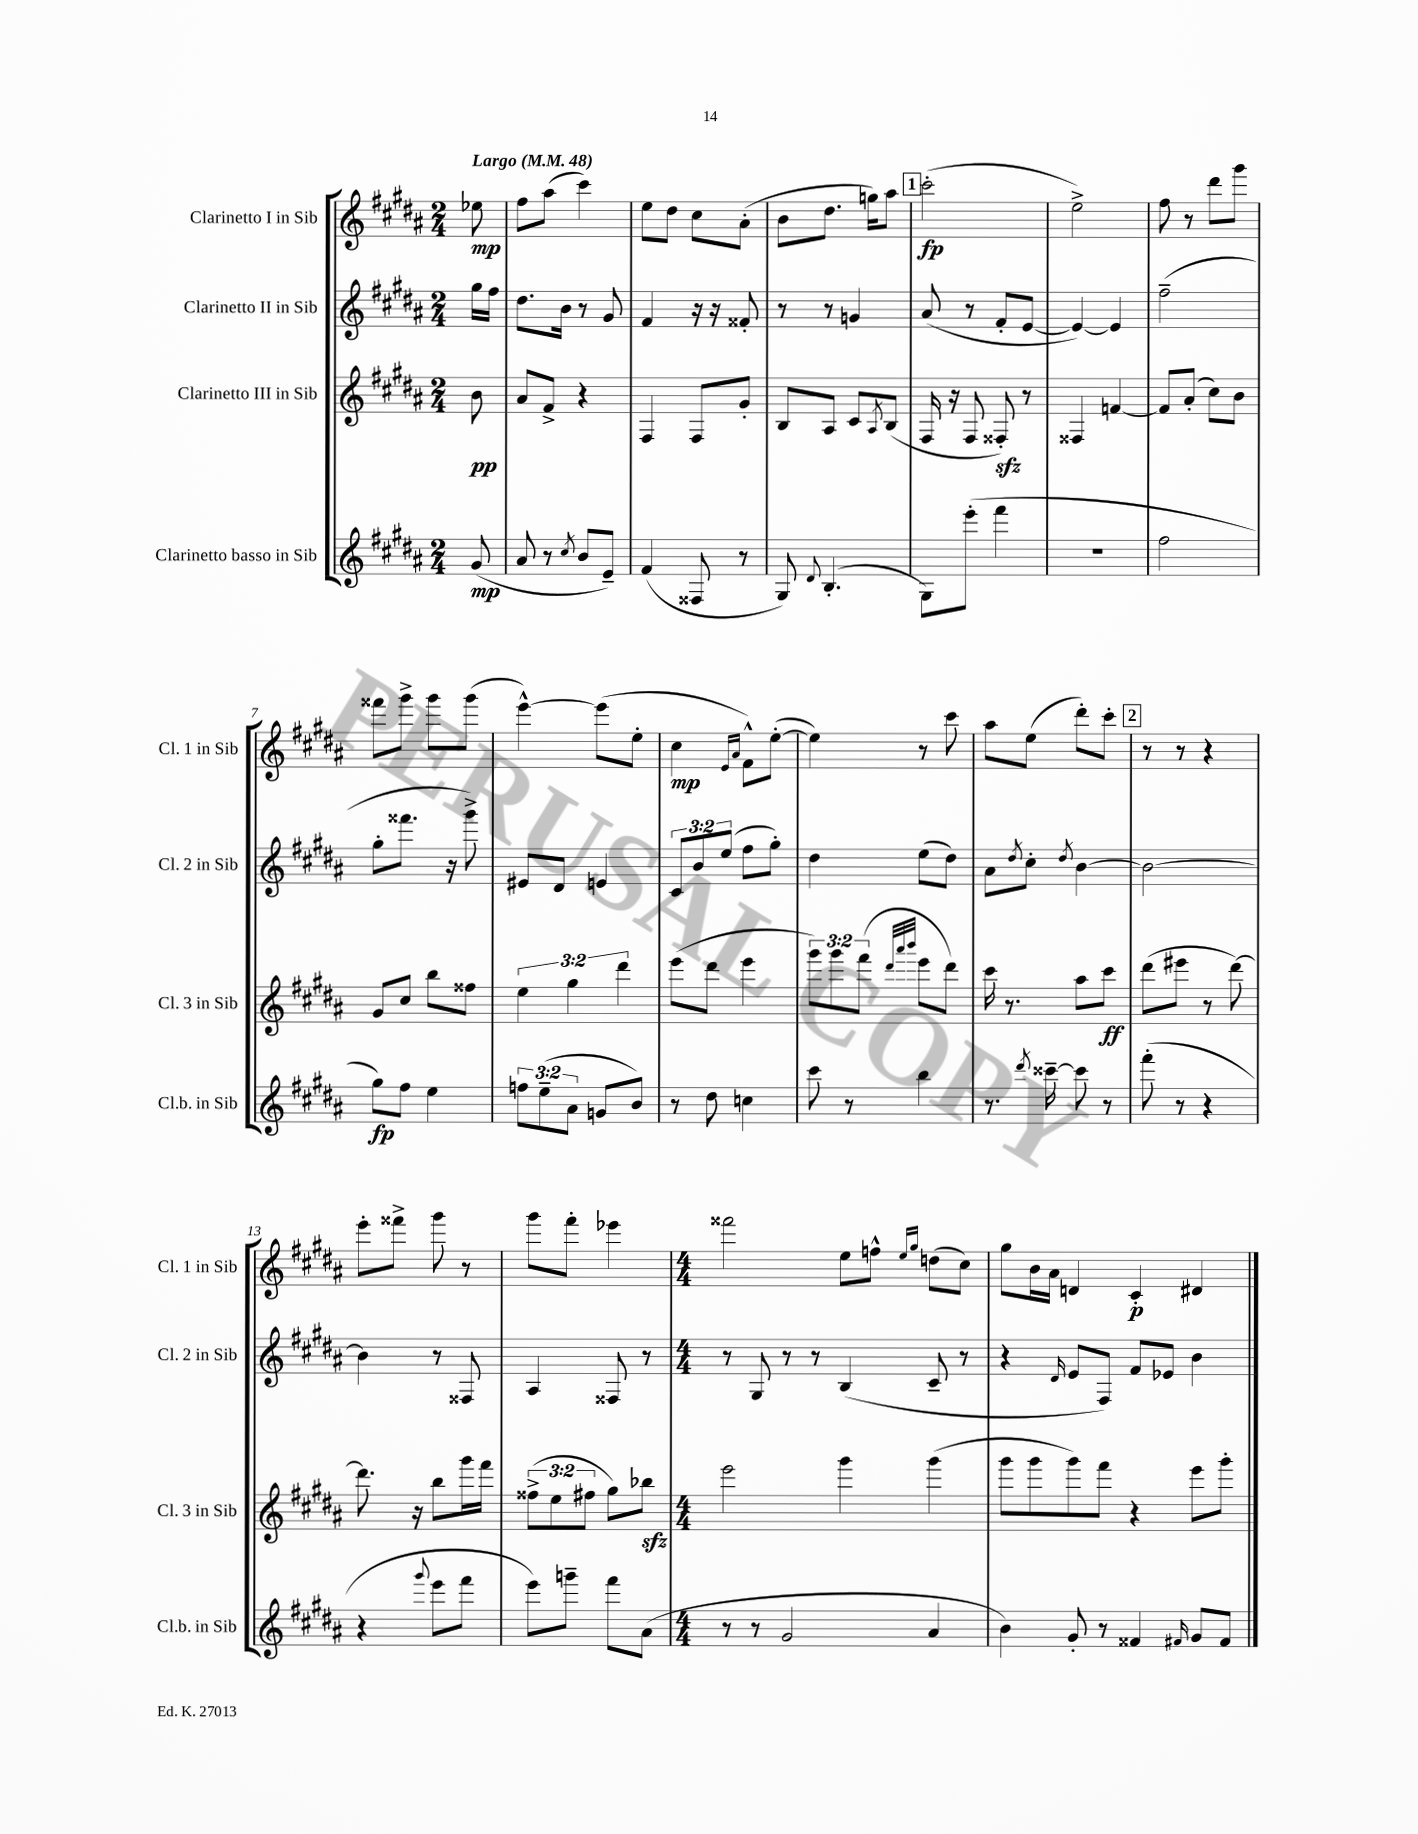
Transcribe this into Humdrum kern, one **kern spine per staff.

**kern	**kern	**kern	**kern
*staff4	*staff3	*staff2	*staff1
*clefG2	*clefG2	*clefG2	*clefG2
*k[f#c#g#d#a#]	*k[f#c#g#d#a#]	*k[f#c#g#d#a#]	*k[f#c#g#d#a#]
*M2/4	*M2/4	*M2/4	*M2/4
*MM48	*MM48	*MM48	*MM48
(8g#	8b	16gg#	8ee-
.	.	16ff#	.
=	=	=	=
8a#	8a#	8.dd#	8ff#
8r	8f#^	.	(8aa#
.	.	16b	.
8qcc#	.	.	.
8b	4r	8r	4ccc#)
8e~)	.	8g#	.
=	=	=	=
(4f#	4F#	4f#	8ee
.	.	.	8dd#
8F##	8F#	16r	8cc#
.	.	16r	.
8r	8g#'	8f##'	(8a#'
=	=	=	=
8G#)	8B	8r	8b
8qqd#	.	.	.
(4.B'	8A#	8r	8.dd#
.	8c#	4g	.
.	.	.	16gg)
.	8qA#	.	.
.	(8B	.	8aa#
=	=	=	=
8G#)	16F#	(8a#	(2ccc#'
.	16r	.	.
(8eee'	8F#	8r	.
4fff#	8F##')	8f#'	.
.	8r	[8e	.
=	=	=	=
2r	4F##	4e_)	2ee^)
.	[4f	4e]	.
=	=	=	=
2ff#	8f]	(2ff#~	8ff#
.	(8a#'	.	8r
.	8cc#)	.	8ddd#
.	8b	.	8ggg#
=	=	=	=
8gg#)	8g#	8gg#'	8fff##
8ff#	8cc#	8.fff##	8ggg#^
4ee	8bb	.	8ggg#
.	.	16r	.
.	8ff##	8ggg#^)	(8ggg#
=	=	=	=
12ff	6ee	8e#	[4eee^^)
(12ee~	.	.	.
.	.	8d#	.
12a#	6gg#	.	.
8g	.	4e	(8eee]
.	6ddd#	.	.
8b)	.	.	8ee'
=	=	=	=
8r	(8eee	12c#	4cc#
.	.	12b	.
8dd#	8ddd#	.	.
.	.	(12ee	.
.	.	.	16qqe
.	.	.	16qqa#
4cc	4eee	8ff#	8f#^^)
.	.	8gg#')	([8ee'
=	=	=	=
8ccc#	12ggg#)	4dd#	4ee])
.	12ggg#	.	.
8r	.	.	.
.	(12fff#	.	.
.	32qqddd#	.	.
.	32qqaaa#	.	.
.	32qqbbb	.	.
4bb	8eee	(8ee	8r
.	8ddd#)	8dd#)	8ccc#
=	=	=	=
8.r	16ccc#	8a#	8aa#
.	8.r	.	.
.	.	8qdd#	.
.	.	8cc#'	(8ee
8qddd#	.	.	.
[16ccc##~	.	.	.
.	.	8qdd#	.
8ccc##]	8aa#	[4b	8ddd#')
8r	8ccc#	.	8ccc#'
=	=	=	=
(8fff#'	(8ddd#	2b_	8r
8r	8eee#	.	8r
4r	8r	.	4r
.	[8ddd#)	.	.
=	=	=	=
4r	8.ddd#]	4b]	8eee'
.	.	.	8fff##^
.	16r	.	.
8qqggg#	.	.	.
8eee	8bb	8r	8ggg#
8fff#	16ggg#	8F##	8r
.	16fff#	.	.
=	=	=	=
8eee)	(12ff##^	4A#	8ggg#
.	12ee	.	.
8ggg~	.	.	8fff#'
.	12ff#	.	.
8fff#	8gg#)	8F##	4eee-
(8a#	8bb-	8r	.
=	=	=	=
*M4/4	*M4/4	*M4/4	*M4/4
8r	2eee	8r	2fff##
8r	.	8G#	.
2g#	.	8r	.
.	.	8r	.
.	4ggg#	(4B	8ee
.	.	.	8ff^^
.	.	.	16qqee
.	.	.	16qqgg#
4a#	(4ggg#	8c#~	(8dd
.	.	8r	8cc#)
=	=	=	=
4b)	8ggg#	4r	8gg#
.	8ggg#	.	16b
.	.	.	16a#
.	.	16qqd#	.
8g#'	8ggg#)	8e	4d
8r	8fff#	8F#)	.
4f##	4r	8f#	4c#'
.	.	8e-	.
16qqf#	.	.	.
8g#	8eee	4b	4d#
8f#	8ggg#'	.	.
==	==	==	==
*-	*-	*-	*-
